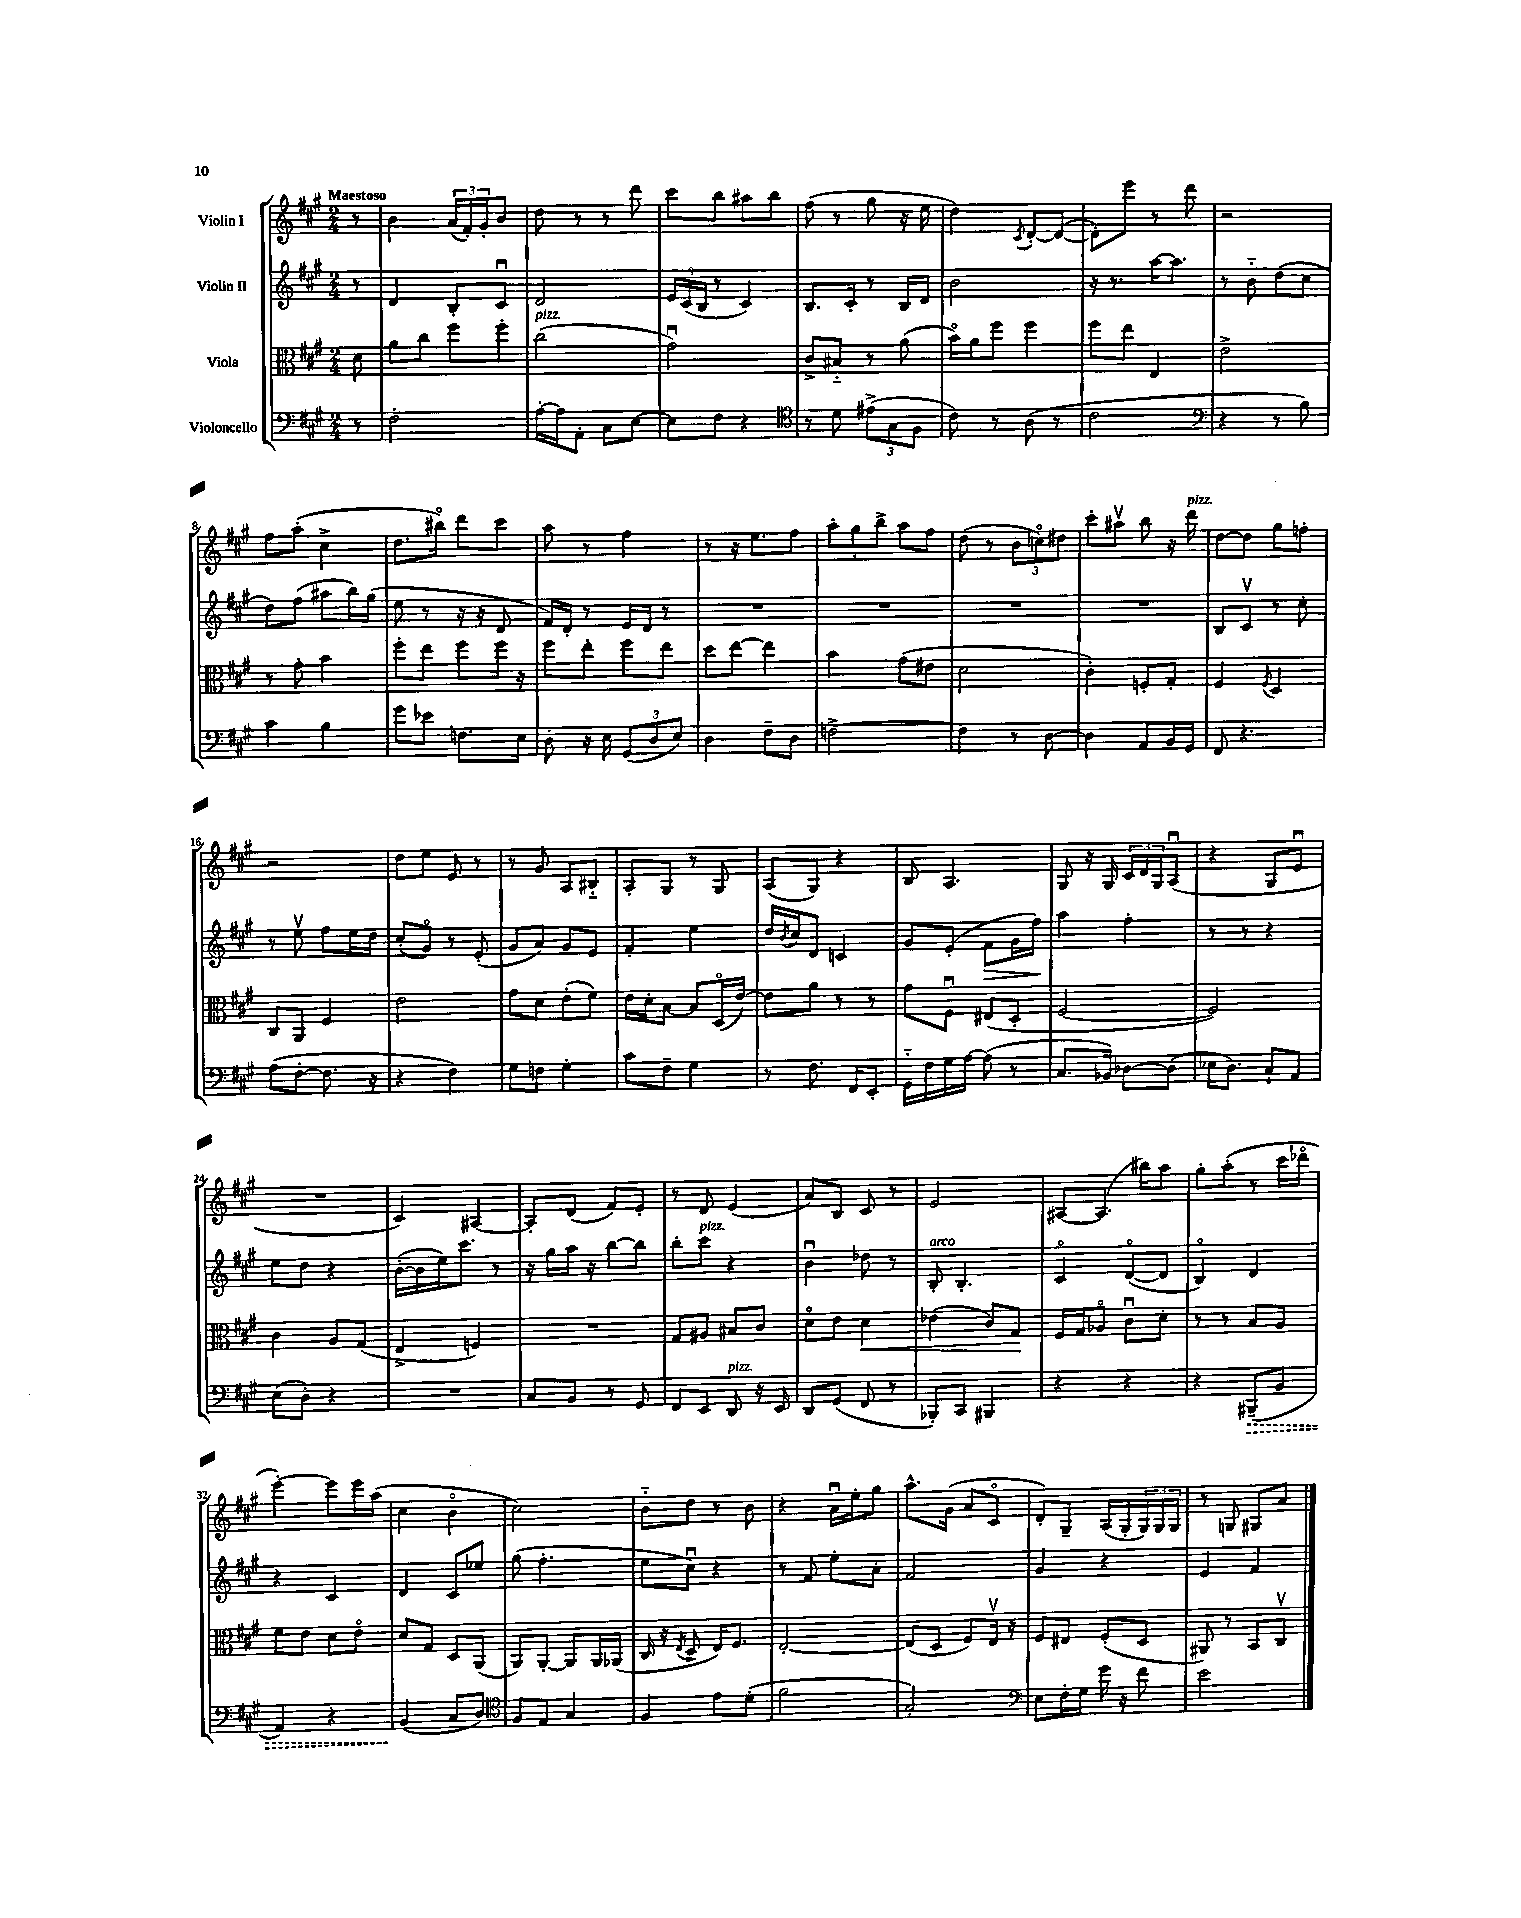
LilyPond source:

<<
\new StaffGroup <<
\new Staff = "s0" \with { instrumentName = "Violin I" } {
    \clef treble \key a \major \numericTimeSignature \time 2/4 \partial 8 \tempo "Maestoso"
    r8 |
    b'4 \tuplet 3/2 { a'16( fis'16-.) gis'16-. } b'8 |
    d''8 r8 r8 d'''8 |
    cis'''8 b''8 ais''8 b''8 |
    fis''8( r8 gis''8 r16 e''16 |
    d''4) \acciaccatura { cis'8 } d'8~-. d'8~( |
    d'8-.) e'''8 r8 d'''8 |
    r2 |
    fis''8 a''8-.( cis''4-> |
    d''8. bis''16\flageolet) d'''8 cis'''8 |
    a''8 r8 fis''4 |
    r8 r16 e''8. fis''8 |
    \tuplet 3/2 { a''8-. gis''8 b''8-> } a''8 fis''8 |
    d''8( r8 \tuplet 3/2 { b'8 c''8\flageolet) dis''8 } |
    cis'''8-. ais''8\upbow b''8 r16 d'''16^\markup { \italic "pizz." } |
    d''8~ d''8 gis''8 f''8-. |
    r2 |
    d''8 e''8 e'8 r8 |
    r8 gis'8 a8 bis8-_ |
    a8-. gis8 r8 gis8 |
    a8( gis8) r4 |
    b8 a4. |
    gis8 r16 gis16 \tuplet 3/2 { cis'16 d'16 gis16 } a8\downbow( |
    r4 gis8 e'8\downbow |
    R2 |
    cis'4) ais4~ |
    ais8-. d'8( fis'8) e'8-. |
    r8 d'8 e'4( |
    a'8) b8 cis'8 r8 |
    e'2 |
    ais8~ ais8.( bis''16) a''8 |
    gis''8-. a''8-.( r8 cis'''16 des'''16\flageolet |
    e'''4~-.) e'''8 e'''16 a''16( |
    cis''4 b'4\flageolet |
    cis''2) |
    b'8-_ d''8 r8 b'8 |
    r4 a'16\downbow e''16-. gis''8 |
    a''8.-^ gis'16( a'8 cis'8\flageolet |
    d'8-.) gis8-- a16( gis16-. \tuplet 3/2 { gis16) gis16 gis16 } |
    r8 g8 gis8 a'8 \bar "|." |
}
\new Staff = "s1" \with { instrumentName = "Violin II" } {
    \clef treble \key a \major \numericTimeSignature \time 2/4 \partial 8
    r8 |
    d'4 b8-. cis'8\downbow |
    d'2 |
    \tuplet 3/2 { e'16 cis'16( b16 } r8 cis'4) |
    b8. cis'16-. r8 b16 d'16 |
    b'2 |
    r16 r8. a''16~ a''8. |
    r8 b'8-_ d''8( cis''8 |
    d''8) fis''8( ais''8 b''16) gis''16( |
    e''8 r8 r16 r16 d'8 |
    fis'16) d'16-. r8 e'16 d'16 r8 |
    R2 |
    R2 |
    R2 |
    R2 |
    b8 cis'8\upbow r8 cis''8-. |
    r8 e''8\upbow fis''8 e''16 d''16 |
    cis''8-.( gis'8\flageolet) r8 e'8-.( |
    gis'8 a'8) gis'8 e'8 |
    fis'4-. e''4 |
    d''16 \acciaccatura { b'8 } cis''16 d'8 c'4 |
    gis'8 e'8-.( fis'8\> gis'16 fis''16\!) |
    a''4 fis''4-. |
    r8 r8 r4 |
    e''8 d''8 r4 |
    b'16~-.( b'16 e''16) cis'''8. r8 |
    r16 gis''16 a''16 r16 b''8~ b''8 |
    b''8-. cis'''8^\markup { \italic "pizz." } r4 |
    b'4\downbow des''8 r8 |
    b8-.^\markup { \italic "arco" } b4.-. |
    cis'4\flageolet d'8~\flageolet( d'8 |
    b4\flageolet) d'4 |
    r4 cis'4 |
    d'4 cis'8 ees''8 |
    gis''8( fis''4.-. |
    e''8 cis''8\downbow) r4 |
    r8 fis'8 e''8-. a'8-. |
    fis'2 |
    gis'4 r4 |
    e'4 fis'4 \bar "|." |
}
\new Staff = "s2" \with { instrumentName = "Viola" } {
    \clef alto \key a \major \numericTimeSignature \time 2/4 \partial 8
    d'8 |
    a'8 cis''8 fis''8 fis''8-. |
    cis''2^\markup { \italic "pizz." }( |
    gis'2\downbow) |
    cis'8-> bis8-_ r8 a'8( |
    b'16\flageolet) a'16 fis''8 fis''4 |
    fis''8 e''8 e4 |
    e'2-> |
    r8 gis'8-. b'4 |
    fis''8-. e''8 fis''8 fis''16 r16 |
    fis''8 e''8-. fis''8 e''8 |
    d''8 e''8~ e''4 |
    b'4 gis'8( eis'8 |
    d'2 |
    cis'4-.) f8-. gis8-. |
    fis4 \acciaccatura { fis8 } d4 |
    cis8 a,8 fis4 |
    e'2 |
    gis'8 d'8 e'8-.( fis'8) |
    e'16 d'16-. b8~ b8 d16\flageolet( e'16~) |
    e'8 a'8 r8 r8 |
    gis'8 fis8\downbow eis8( d8-. |
    fis2~ |
    fis2) |
    cis'4 a8 gis8( |
    e4-> f4) |
    R2 |
    gis8 ais8 bis8 cis'8 |
    d'8\flageolet e'8 d'4\< |
    ees'4( cis'8) gis8\! |
    fis16 gis16 aes8\flageolet cis'8\downbow d'8-. |
    r8 r8 b8 a8 |
    fis'8 e'8 d'8 e'8\flageolet |
    d'8 gis8 d8 a,8( |
    a,8) a,8~-. a,8 a,16 aes,16( |
    cis16 r16 \acciaccatura { e8 } d8-> e16) fis8. |
    e2~-. |
    e8( d8 fis8) e16\upbow r16 |
    fis8 eis8 fis8-.( d8 |
    ais,8) r8 b,8 cis8\upbow \bar "|." |
}
\new Staff = "s3" \with { instrumentName = "Violoncello" } {
    \clef bass \key a \major \numericTimeSignature \time 2/4 \partial 8
    r8 |
    fis2-. |
    a16~-. a16 a,8-. cis8 e8~ |
    e8 fis8 r4 |
    \clef tenor r8 d'8 \tuplet 3/2 { eis'8->( gis8 fis8 } |
    cis'8) r8 a8( r8 |
    cis'2 |
    \clef bass r4 r8 b8) |
    cis'4 b4 |
    gis'8 ees'8 f8. e16 |
    d8-. r16 e16 \tuplet 3/2 { gis,8( d8 e8) } |
    d4 fis8-- d8 |
    f2~-> |
    f4 r8 d8~ |
    d4 a,8 b,16 gis,16 |
    fis,8 r4. |
    a8( fis8~-. fis8. r16 |
    r4 fis4) |
    gis8 f8 gis4-. |
    cis'8 fis8-- gis4 |
    r8 fis8. fis,16 e,8-. |
    gis,16-_ fis16 gis16 a16~ a8( r8 |
    cis8. bes,16) des8~ des8( |
    ees16 d8.) cis8-! a,8 |
    e8( d8-.) r4 |
    R2 |
    cis8 b,8 r8 gis,8 |
    fis,8 e,8 d,8^\markup { \italic "pizz." } r16 e,16 |
    d,8 gis,8( fis,8 r8 |
    bes,,8-.) cis,8 bis,,4 |
    r4 r4 |
    r4 \once \override Hairpin.style = #'dashed-line bis,,8--\>( b,8 |
    a,4) r4 |
    b,4\!( cis8 d8) |
    \clef tenor fis8 e8 gis4 |
    fis4 e'8 d'8-.( |
    fis'2 |
    gis2-.) |
    \clef bass e8 fis16-. gis16 gis'16 r16 fis'8 |
    e'2 \bar "|." |
}
>>
>>
